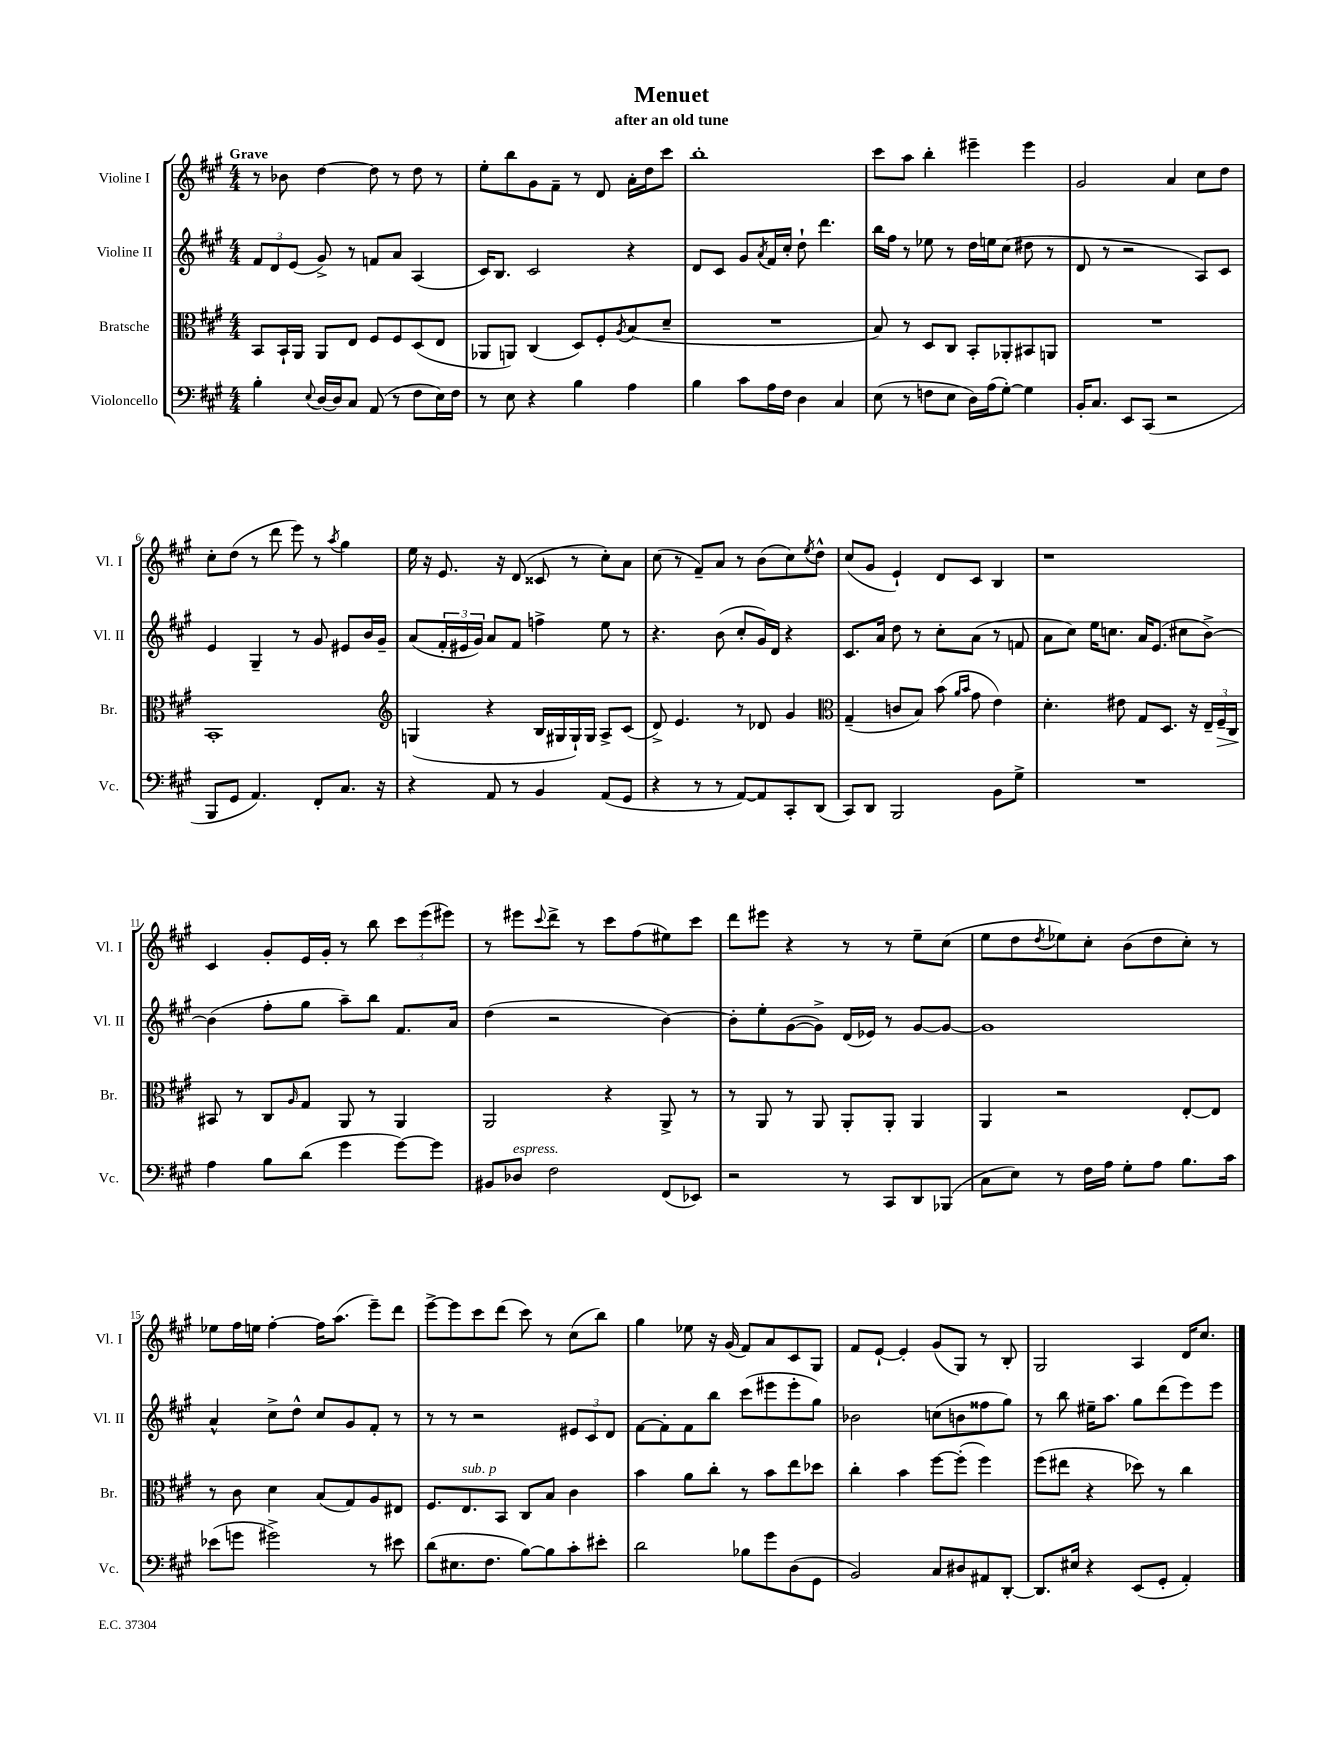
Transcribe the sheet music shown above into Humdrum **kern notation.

**kern	**kern	**kern	**kern
*staff4	*staff3	*staff2	*staff1
*clefF4	*clefC3	*clefG2	*clefG2
*k[f#c#g#]	*k[f#c#g#]	*k[f#c#g#]	*k[f#c#g#]
*M4/4	*M4/4	*M4/4	*M4/4
4B'	8BB	12f#	8r
.	.	12d	.
.	16BB`	.	8b-
.	.	(12e	.
.	16AA	.	.
8qqE	.	.	.
[16D	8AA	8g#^)	[4dd
16D]	.	.	.
8C#	8E	8r	.
(8AA	8F#	8f	8dd]
8r	8F#	8a	8r
8F#	(8D	(4A	8dd
16E)	8E	.	8r
16F#	.	.	.
=	=	=	=
8r	8AA-	16c#)	8ee'
.	.	8.B	.
8E	8AA)	.	8bb
4r	(4C#	2c#	8g#
.	.	.	8f#~
4B	8D)	.	8r
.	8F#'	.	8d
.	8qA	.	.
4A	(8B	4r	16a'
.	.	.	16dd
.	8d~	.	8ccc#
=	=	=	=
4B	1r	8d	1bb'
.	.	8c#	.
8c#	.	8g#	.
.	.	8qa	.
16A	.	16f#	.
16F#	.	16cc#'	.
4D	.	8dd`	.
.	.	4.ddd	.
4C#	.	.	.
=	=	=	=
(8E	8B)	16bb	8ccc#
.	.	16ff#	.
8r	8r	8r	8aa
8F	8D	8ee-	4bb'
8E	8C#	8r	.
16D)	8BB'	16dd	4eee#~
(16A	.	16ee	.
[8G#')	8AA-'	(8cc#	.
4G#]	8BB#	8dd#	4eee#
.	8AA	8r	.
=	=	=	=
16BB'	1r	8d	2g#
8.C#	.	.	.
.	.	8r	.
8EE	.	2r	.
(8CC#	.	.	.
2r	.	.	4a
.	.	8A)	8cc#
.	.	8c#	8dd
=	=	=	=
8BBB	1BB'	4e	8cc#'
8GG#	.	.	(8dd
4.AA)	.	4G#~	8r
.	.	.	8ddd
.	.	8r	8eee)
8FF#'	.	8g#	8r
.	.	.	8qaa
8.C#	.	8e#	4gg#
.	.	16b	.
16r	.	16g#~	.
=	=	=	=
*	*clefG2	*	*
4r	(4G	(8a	16ee
.	.	.	16r
.	.	24f#'	8.e
.	.	24e#	.
.	.	24g#)	.
8AA	4r	8a	.
.	.	.	16r
8r	.	8f#	(8d
4BB	16B	4ff^	8c##
.	16G#	.	.
.	16G#`)	.	8r
.	16G#	.	.
(8AA	8A^	8ee	8cc#')
8GG#	(8c#	8r	8a
=	=	=	=
4r	8d^)	4.r	(8cc#
.	4.e	.	8r
8r	.	.	8f#~)
8r	.	(8b	8a
[8AA)	8r	8cc#'	8r
8AA]	8d-	16g#)	(8b
.	.	16d	.
8CC#'	4g#	4r	8cc#)
.	.	.	8qee
(8DD	.	.	8dd^^
=	=	=	=
*	*clefC3	*	*
8CC#)	(4G#~	8.c#	(8cc#
8DD	.	.	8g#
.	.	16a	.
2BBB	8c	8dd	4e`)
.	8B)	8r	.
.	(8b	8cc#'	8d
.	16qqa	.	.
.	16qqb	.	.
.	8g#	(8a	8c#
8BB	4e)	8r	4B
8G#^	.	8f	.
=	=	=	=
1r	4.d'	8a	1r
.	.	8cc#)	.
.	.	16ee	.
.	.	8.cc	.
.	8e#	.	.
.	8G#	16a	.
.	.	(8.e	.
.	8.D	.	.
.	.	8cc#	.
.	16r	.	.
.	24E~	[8b^)	.
.	24F#~	.	.
.	24C#	.	.
=	=	=	=
4A	8BB#	(4b]	4c#
.	8r	.	.
8B	8C#	8ff#'	8g#'
.	16qqA	.	.
(8d	8G#	8gg#	16e
.	.	.	16g#'
4g#	8AA	8aa~)	8r
.	8r	8bb	8bb
[8g#)	4AA	8.f#	12ccc#
.	.	.	(12eee
8g#]	.	.	.
.	.	.	12eee#)
.	.	16a	.
=	=	=	=
8BB#	2AA	(4dd	8r
8D-	.	.	8eee#
.	.	.	8qqccc#
2F#	.	2r	8ddd^
.	.	.	8r
.	4r	.	8ccc#
.	.	.	(8ff#
(8FF#	8AA^	[4b)	8ee#)
8EE-)	8r	.	8ccc#
=	=	=	=
2r	8r	8b']	8ddd
.	8AA	8ee'	8eee#
.	8r	([8g#	4r
.	8AA	8g#^])	.
8r	8AA'	(16d	8r
.	.	16e-)	.
8CC#	8AA'	8r	8r
8DD	4AA	[8g#	8ee~
(8BBB-	.	8g#_	(8cc#
=	=	=	=
8C#	4AA	1g#]	8ee
8E)	.	.	8dd
.	.	.	8qdd
8r	2r	.	8ee-)
16F#	.	.	8cc#'
16A	.	.	.
8G#'	.	.	(8b
8A	.	.	8dd
8.B	[8E'	.	8cc#')
.	8E]	.	8r
16c#	.	.	.
=	=	=	=
(8e-	8r	4a^^	8ee-
8g	8c#	.	16ff#
.	.	.	16ee
2g#^)	4d	8cc#^	[4ff#'
.	.	8dd^^	.
.	(8B	8cc#	16ff#]
.	.	.	(8.aa
.	8G#)	8g#	.
8r	8A	8f#'	8eee~)
8e#	8E#	8r	8ddd
=	=	=	=
(8d	8.F#	8r	[8eee^
8.E#	.	8r	8eee]
.	8.E	.	.
.	.	2r	8ccc#
8.F#	.	.	.
.	8BB	.	(8ddd
[8B)	8C#	.	8ccc#)
8B]	8B	.	8r
8c#'	4c#	12e#	(8cc#
.	.	12c#	.
8e#'	.	.	8bb)
.	.	12d	.
=	=	=	=
2d	4b	[8f#	4gg#
.	.	8f#']	.
.	8a	8f#	8ee-
.	8cc#'	8bb	16r
.	.	.	(16g#
8B-	8r	(8ccc#	8f#)
8g#	8b	8eee#	8a
(8D	8ee	8eee#'	8c#
8GG#	8dd-	8gg#)	8G#
=	=	=	=
2BB)	4cc#'	2b-	8f#
.	.	.	[8e`
.	4b	.	4e']
8C#	[8ff#	(8cc	(8g#
8D#	(8ff#']	8b	8G#)
8AA#	4ff#)	8ff##	8r
[8DD'	.	8gg#)	8B'
=	=	=	=
8.DD]	(8ff#	8r	2G#
.	8ee#	8bb	.
16E#	.	.	.
4r	4r	16ee#~	.
.	.	8.aa	.
(8EE	8dd-)	8gg#	4A
8GG#'	8r	(8ddd	.
4AA')	4cc#	8eee)	16d
.	.	.	8.cc#
.	.	8eee	.
==	==	==	==
*-	*-	*-	*-
